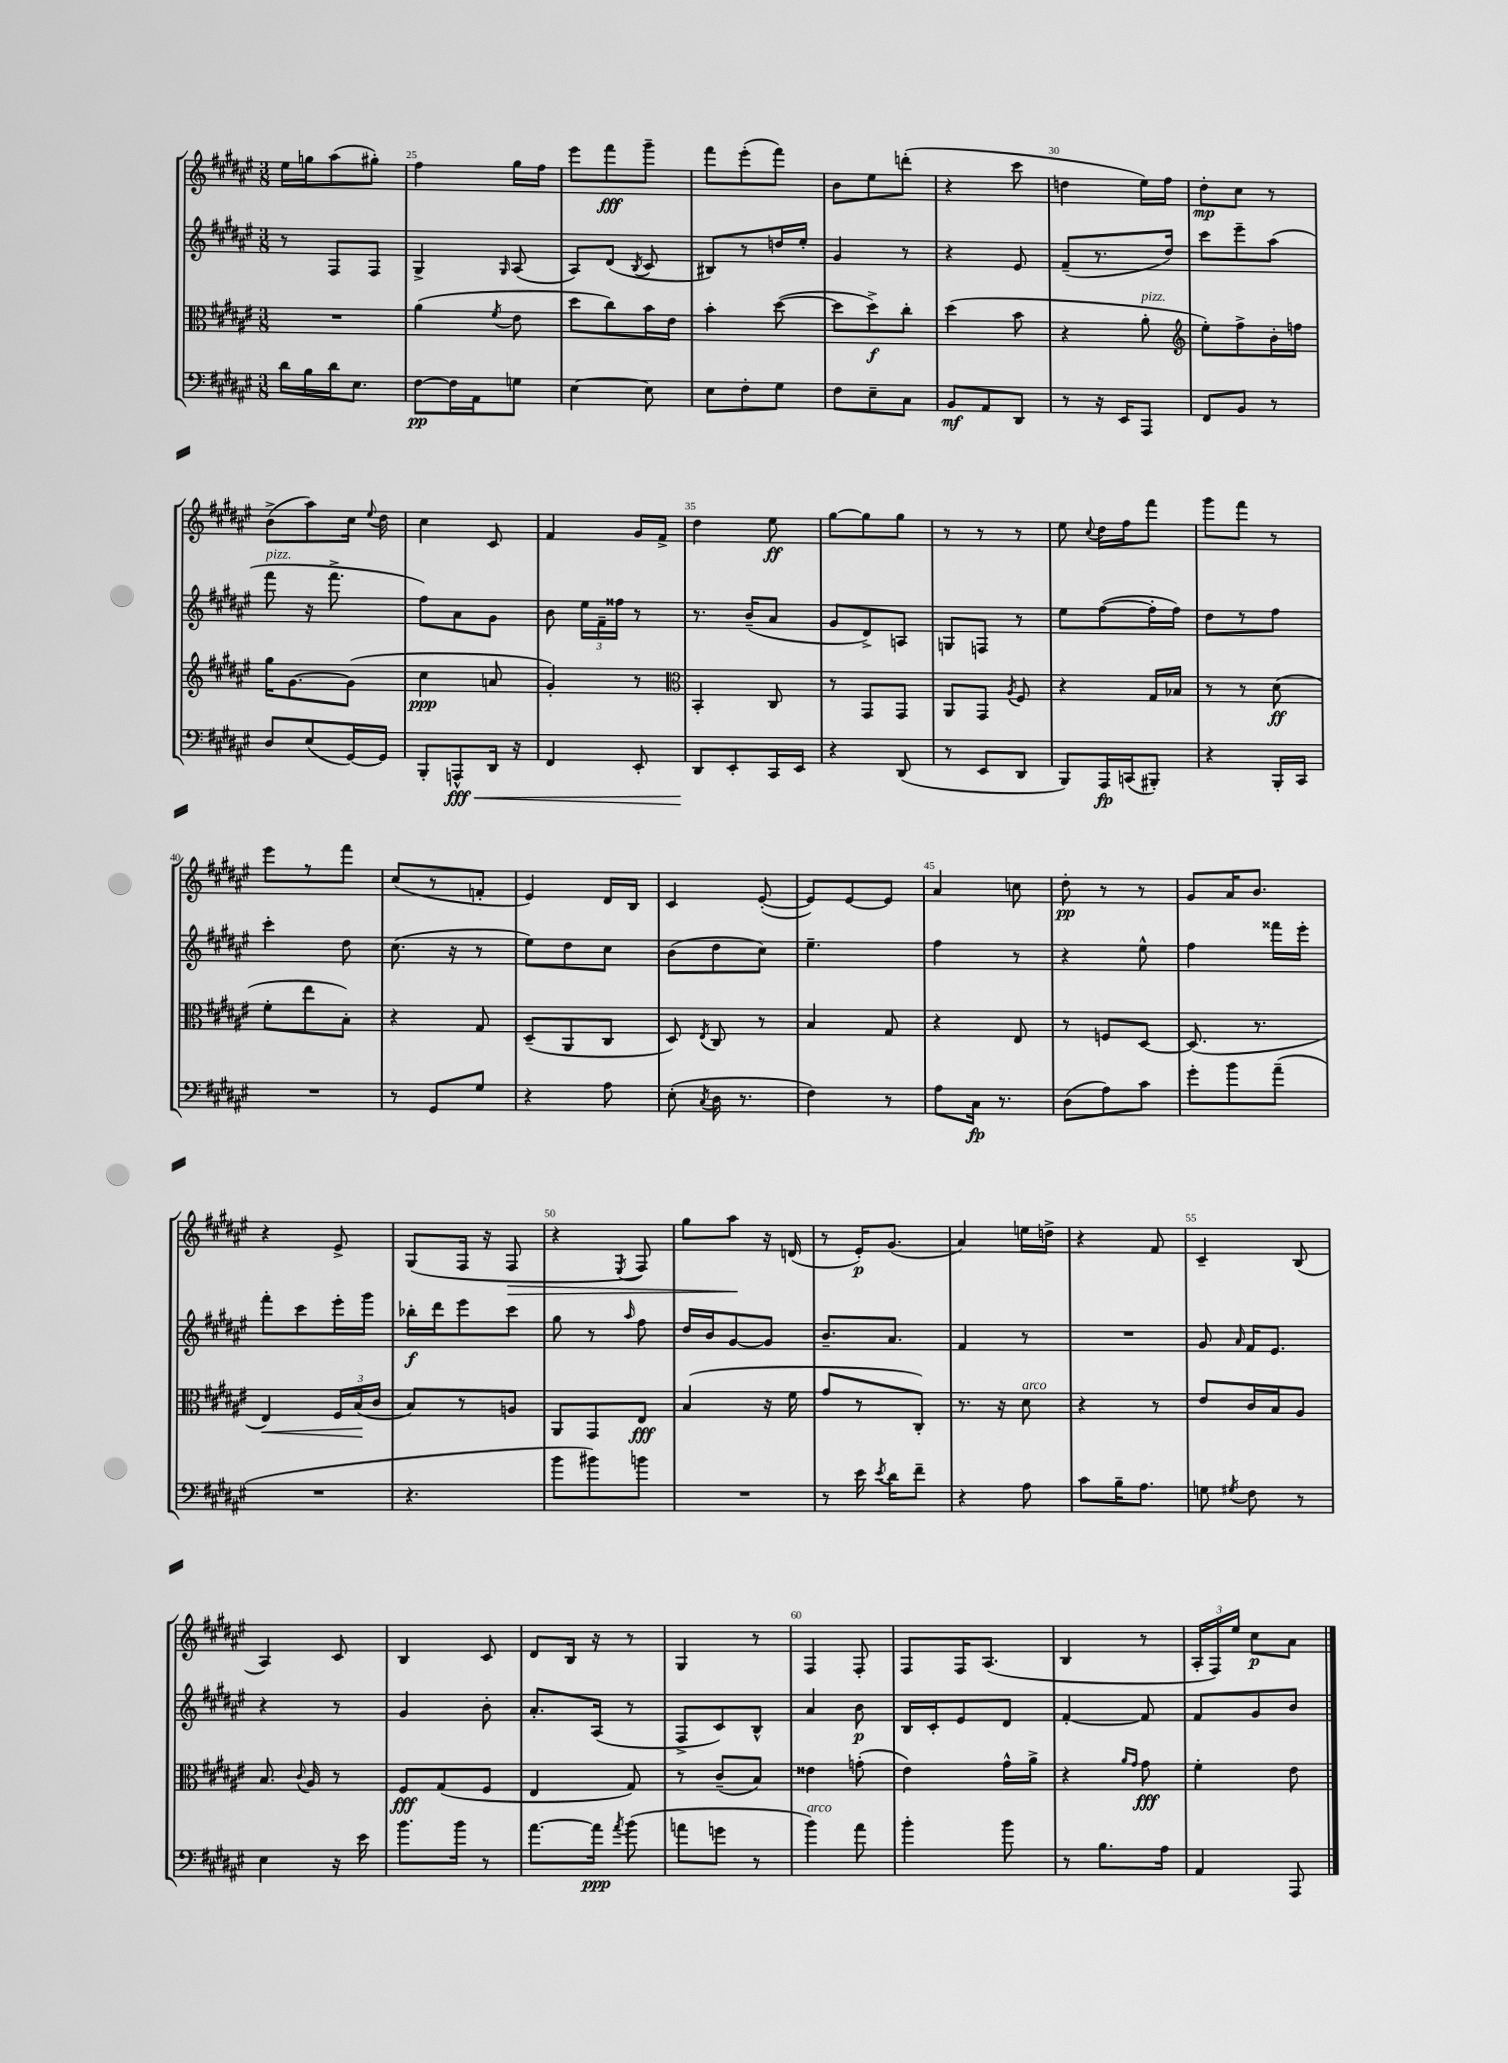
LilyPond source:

<<
\new StaffGroup <<
\new Staff = "s0" {
    \clef treble \key fis \major \numericTimeSignature \time 3/8
    \autoBeamOff eis''16[ g''16 ais''8( gis''8]-.) |
    fis''4 gis''16[ fis''16] |
    eis'''8[ fis'''8\fff gis'''8]-- |
    fis'''8[ eis'''8-.( fis'''8]) |
    b'8[ eis''8 d'''8]-.( |
    r4 cis'''8 |
    d''4 eis''16[) fis''16] |
    dis''8[-.\mp cis''8] r8 |
    b'8[->( ais''8) cis''16] \appoggiatura { eis''8 } dis''16 |
    cis''4 cis'8 |
    fis'4 gis'16[ fis'16]-> |
    dis''4 eis''8\ff |
    gis''8[~ gis''8 gis''8] |
    r8 r8 r8 |
    eis''8 \appoggiatura { cis''8 } dis''16[ fis''16 fis'''8] |
    gis'''8[ fis'''8] r8 |
    eis'''8[ r8 fis'''8] |
    cis''8[( r8 f'8]-. |
    eis'4) dis'16[ b16] |
    cis'4 eis'8~-.( |
    eis'8[) eis'8~ eis'8] |
    ais'4 c''8 |
    dis''8-.\pp r8 r8 |
    gis'8[ ais'16 b'8.] |
    r4 eis'8-> |
    gis8[( fis16] r16 fis8\> |
    r4 \acciaccatura { eis8 } fis8) |
    gis''8[ ais''8]\! r16 d'16( |
    r8 eis'16[-.\p) gis'8.]( |
    ais'4) e''16[ d''16]-> |
    r4 fis'8 |
    cis'4-- b8( |
    ais4) cis'8 |
    b4 cis'8 |
    dis'8[ b16] r16 r8 |
    gis4 r8 |
    fis4 fis8-. |
    fis8[ fis16 ais8.]( |
    b4 r8 |
    \tuplet 3/2 { ais16[-. fis16) eis''16] } cis''8[\p ais'8] \bar "|." |
}
\new Staff = "s1" {
    \clef treble \key fis \major \numericTimeSignature \time 3/8
    \autoBeamOff r8 fis8[ fis8] |
    gis4-> \grace { gis16 } ais8( |
    ais8[) dis'8]( \acciaccatura { b8 } cis'8 |
    bis8[) r8 d''16 eis''16]-. |
    gis'4 r8 |
    r4 eis'8 |
    fis'8[--( r8. dis''16]) |
    cis'''8[ eis'''8-- ais''8]( |
    fis'''8^\markup { \italic "pizz." } r16 fis'''8.-> |
    fis''8[) ais'8 gis'8] |
    b'8 \tuplet 3/2 { eis''16[ fis'16-- fisis''16] } r8 |
    r8. b'16[--( ais'8] |
    gis'8[ dis'8->) a8] |
    g8[ f8] r8 |
    eis''8[ fis''8~( fis''16-. fis''16]) |
    dis''8[ r8 fis''8] |
    cis'''4-. dis''8 |
    cis''8.( r16 r8 |
    eis''8[) dis''8 cis''8] |
    b'8[( dis''8 cis''8]) |
    eis''4.-- |
    fis''4 r8 |
    r4 eis''8-^ |
    fis''4 fisis'''16[ eis'''16]-. |
    fis'''8[-. cis'''8 eis'''16-. gis'''16] |
    bes''16[-.\f dis'''16 eis'''8 cis'''8] |
    gis''8 r8 \grace { ais''16 } fis''8 |
    dis''16[ b'16 gis'8~ gis'8] |
    b'8.[-- ais'8.] |
    fis'4 r8 |
    R4. |
    gis'8 \grace { ais'16 } fis'16[ eis'8.] |
    r4 r8 |
    gis'4 b'8-. |
    ais'8.[-. ais16]( r8 |
    fis8[-> cis'8) b8]-^ |
    ais'4 b'8\p |
    b16[ cis'16-. eis'8 dis'8] |
    fis'4~-. fis'8 |
    fis'8[ gis'8 b'8] \bar "|." |
}
\new Staff = "s2" {
    \clef alto \key fis \major \numericTimeSignature \time 3/8
    \autoBeamOff R4. |
    ais'4( \acciaccatura { fis'8 } eis'8 |
    dis''8[ cis''8) b'16 eis'16] |
    b'4-. dis''8~( |
    dis''8[ dis''8->\f) cis''8]-. |
    dis''4( b'8 |
    r4 ais'8-.^\markup { \italic "pizz." } |
    \clef treble eis''8[-.) fis''8-> b'16-. f''16] |
    gis''16[ gis'8.~ gis'8]( |
    cis''4\ppp a'8 |
    gis'4-.) r8 |
    \clef alto b,4-. cis8 |
    r8 gis,8[ gis,8] |
    ais,8[ gis,8] \acciaccatura { ais8 } fis8 |
    r4 gis16[ bes16] |
    r8 r8 dis'8\ff( |
    fis'8[-. eis''8 b8]-.) |
    r4 gis8 |
    dis8[--( ais,8 cis8] |
    dis8) \acciaccatura { eis8 } cis8 r8 |
    b4 gis8 |
    r4 eis8 |
    r8 f8[ dis8]~ |
    dis8.( r8. |
    eis4\<) \tuplet 3/2 { fis16[ b16\!( cis'16] } |
    b8[) r8 a8] |
    ais,8[ gis,8 eis8]\fff |
    b4( r16 fis'16 |
    gis'8[ r8 cis8]-.) |
    r8. r16 dis'8^\markup { \italic "arco" } |
    r4 r8 |
    eis'8[ cis'16 b16 ais8] |
    b8. \appoggiatura { cis'8 } ais16 r8 |
    fis8[\fff gis8( fis8] |
    eis4 gis8) |
    r8 cis'8[--( b8]) |
    eisis'4 g'8-.( |
    eis'4) gis'16[-^ ais'16]-> |
    r4 \grace { ais'16[ gis'16] } gis'8\fff |
    fis'4-. eis'8 \bar "|." |
}
\new Staff = "s3" {
    \clef bass \key fis \major \numericTimeSignature \time 3/8
    \autoBeamOff dis'16[ b16 dis'16 eis8.] |
    fis8[~\pp fis16 ais,16 g8] |
    eis4~ eis8 |
    eis8[ fis8-. gis8] |
    fis8[ eis8-- cis8] |
    b,8[\mf ais,8 dis,8] |
    r8 r16 eis,16[ ais,,8] |
    fis,8[ b,8] r8 |
    dis8[ eis8( gis,16~) gis,16] |
    b,,8[-. a,,8-^\fff\< dis,16] r16 |
    fis,4 eis,8-. |
    dis,8[\! eis,8-. cis,16 eis,16] |
    r4 dis,8( |
    r8 eis,8[ dis,8] |
    b,,8[) ais,,16\fp c,16( bis,,8]-.) |
    r4 b,,16[-. cis,16] |
    R4. |
    r8 gis,8[ gis8] |
    r4 ais8 |
    eis8-.( \acciaccatura { cis8 } dis16 r8. |
    fis4) r8 |
    ais8[ cis16]\fp r8. |
    dis8[( ais8) cis'8] |
    gis'8[-. b'8 ais'8]--( |
    R4. |
    r4. |
    b'8[ bis'8) b'8] |
    R4. |
    r8 eis'16 \acciaccatura { eis'8 } dis'16[ fis'8]-- |
    r4 ais8 |
    cis'8[ b16-- ais8.] |
    g8 \acciaccatura { gis8 } fis8 r8 |
    eis4 r16 eis'16 |
    b'8.[ b'16] r8 |
    ais'8.[~ ais'16]\ppp \acciaccatura { ais'8 } b'8( |
    a'8[ g'8] r8 |
    b'4^\markup { \italic "arco" }) ais'8 |
    b'4-. b'8 |
    r8 b8.[ ais16] |
    ais,4 ais,,8 \bar "|." |
}
>>
>>
\layout { \context { \Score currentBarNumber = #24 \override BarNumber.break-visibility = ##(#f #t #t) barNumberVisibility = #(every-nth-bar-number-visible 5) } }
